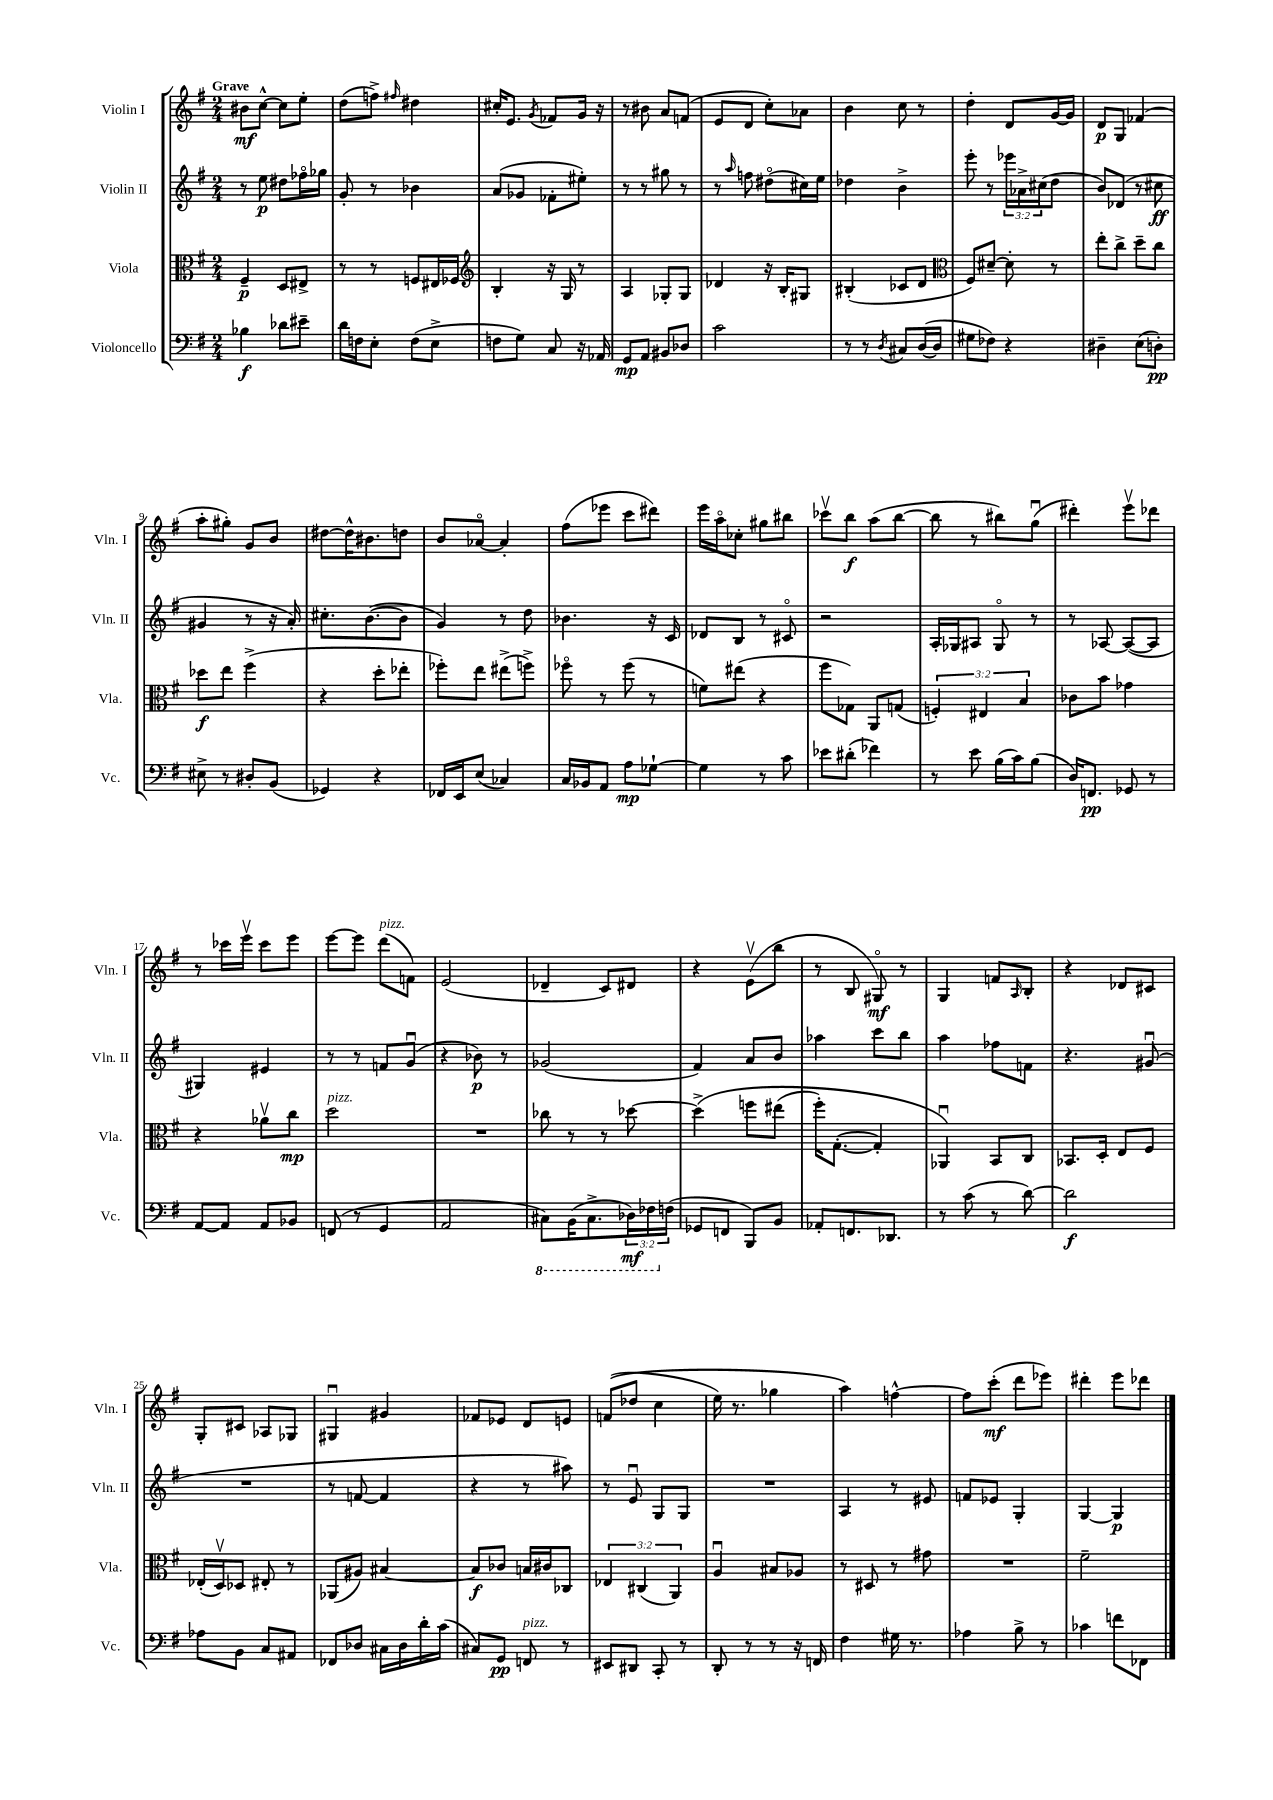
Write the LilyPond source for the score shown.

<<
\new StaffGroup <<
\new Staff = "s0" \with { instrumentName = "Violin I" shortInstrumentName = "Vln. I" } {
    \clef treble \key g \major \numericTimeSignature \time 2/4 \tempo "Grave"
    bis'8\mf c''8~-^ c''8 e''8-. |
    d''8( f''8->) \grace { fis''16 } dis''4 |
    cis''16-. e'8. \acciaccatura { g'8 } fes'8 g'16 r16 |
    r8 bis'8 a'8 f'8( |
    e'8 d'8 c''8-.) aes'8 |
    b'4 c''8 r8 |
    d''4-. d'8 g'16~ g'16 |
    d'8\p g8 fes'4( |
    a''8-. gis''8-.) g'8 b'8 |
    dis''8~ dis''16-^ bis'8. d''8 |
    b'8 aes'8~\flageolet aes'4-. |
    fis''8( ees'''8 c'''8 dis'''8) |
    e'''16 a''16\flageolet ces''8-. gis''8 bis''8 |
    ces'''8\upbow b''8\f a''8( b''8~ |
    b''8 r8 bis''8) g''8\downbow( |
    dis'''4-.) e'''8\upbow des'''8 |
    r8 ces'''16 e'''16\upbow ces'''8 e'''8 |
    e'''8~ e'''8 d'''8^\markup { \italic "pizz." }( f'8) |
    e'2( |
    des'4-- c'8) dis'8 |
    r4 e'8\upbow( b''8 |
    r8 b8 gis8\flageolet\mf) r8 |
    g4 f'8 \grace { a16 } b8-. |
    r4 des'8 cis'8 |
    g8-. cis'8 aes8 ges8 |
    gis4\downbow gis'4 |
    fes'8 ees'8 d'8 e'8 |
    f'8(\( des''8 c''4 |
    e''16) r8. ges''4 |
    a''4\) f''4~-^ |
    f''8 c'''8-.\mf( d'''8 ees'''8) |
    dis'''4-. e'''8 des'''8 \bar "|." |
}
\new Staff = "s1" \with { instrumentName = "Violin II" shortInstrumentName = "Vln. II" } {
    \clef treble \key g \major \numericTimeSignature \time 2/4 \override Staff.TupletNumber.text = #tuplet-number::calc-fraction-text
    r8 e''8\p dis''8 fes''16\flageolet ges''16 |
    g'8-. r8 bes'4 |
    a'8( ges'8 fes'8-. eis''8-.) |
    r8 r8 gis''8 r8 |
    r8 \grace { a''16 } f''8 dis''8\flageolet( cis''16) e''16 |
    des''4 b'4-> |
    e'''8-. r8 \tuplet 3/2 { ees'''16 aes'16-> cis''16( } d''8 |
    b'8) des'8( r8 cis''8\ff |
    gis'4 r8 r16 a'16-.) |
    cis''8.-. b'8.~( b'8 |
    g'4) r8 d''8 |
    bes'4. r16 c'16 |
    des'8 b8 r8 cis'8\flageolet |
    r2 |
    a16-. ges16 ais8 ges8\flageolet r8 |
    r8 aes8~ aes8~( aes8 |
    gis4) eis'4 |
    r8 r8 f'8 g'8\downbow( |
    r4 bes'8\p) r8 |
    ges'2( |
    fis'4) a'8 b'8 |
    aes''4 c'''8 b''8 |
    a''4 fes''8 f'8 |
    r4. gis'8\downbow( |
    R2 |
    r8 f'8~ f'4 |
    r4 r8 ais''8) |
    r8 e'8\downbow g8 g8 |
    R2 |
    a4 r8 eis'8 |
    f'8 ees'8 g4-. |
    g4~ g4\p \bar "|." |
}
\new Staff = "s2" \with { instrumentName = "Viola" shortInstrumentName = "Vla." } {
    \clef alto \key g \major \numericTimeSignature \time 2/4 \override Staff.TupletNumber.text = #tuplet-number::calc-fraction-text
    fis4--\p d8 eis8-> |
    r8 r8 f8 eis16 fes16 |
    \clef treble b4-. r16 g16 r8 |
    a4 ges8-. ges8 |
    des'4 r16 b16-. gis8 |
    bis4-.( ces'8 d'8 |
    \clef alto fis8) dis'8~-- dis'8-. r8 |
    e''8-. c''8-> d''8-- c''8 |
    des''8\f e''8 fis''4->( |
    r4 d''8-. ees''8-. |
    fes''8-.) e''8 eis''8->( f''8->) |
    fes''8\flageolet r8 fes''8( r8 |
    f'8) eis''8( r4 |
    fis''8 ges8) a,8 g8( |
    \tuplet 3/2 { f4-.) eis4 b4 } |
    ces'8 b'8 ges'4 |
    r4 aes'8\upbow c''8\mp |
    d''2^\markup { \italic "pizz." } |
    R2 |
    ces''8 r8 r8 des''8~ |
    des''4->\( f''8 eis''8( |
    fis''16-.) g8.~-.( g4-.) |
    aes,4\downbow\) b,8 c8 |
    bes,8. d16-. e8 fis8 |
    ees16-.( d16\upbow) des8 eis8-. r8 |
    aes,8( ais8) bis4~ |
    bis8\f ces'8 b16 cis'16 ces8 |
    \tuplet 3/2 { ees4 cis4( a,4) } |
    a4\downbow bis8 aes8 |
    r8 dis8 r8 gis'8 |
    R2 |
    fis'2-- \bar "|." |
}
\new Staff = "s3" \with { instrumentName = "Violoncello" shortInstrumentName = "Vc." } {
    \clef bass \key g \major \numericTimeSignature \time 2/4 \override Staff.TupletNumber.text = #tuplet-number::calc-fraction-text
    bes4\f des'8 eis'8-- |
    d'16 f16 e8-. f8( e8-> |
    f8 g8) c8 r16 aes,16 |
    g,8\mp a,8 bis,8 des8 |
    c'2 |
    r8 r8 \acciaccatura { d8 } cis8 d16~( d16 |
    gis8 fes8) r4 |
    dis4-- e8( d8-.\pp) |
    eis8-> r8 dis8-. b,8( |
    ges,4) r4 |
    fes,16 e,16 e8( ces4) |
    c16 bes,16 a,8 a8\mp ges8~-! |
    ges4 r8 c'8 |
    ees'8 dis'8-.( fes'4) |
    r8 e'8 b16( c'16) b8( |
    d16) f,8.\pp ges,8 r8 |
    a,8~ a,8 a,8 bes,8 |
    f,8( r8 g,4 |
    a,2 |
    \ottava #-1 cis,8) b,,16( cis,8.-> \tuplet 3/2 { des,16\mf) fes,16 \ottava #0 f16( } |
    ges,8 f,8 b,,8) b,8 |
    aes,8-. f,8. des,8. |
    r8 c'8( r8 d'8~) |
    d'2\f |
    aes8 b,8 c8 ais,8 |
    fes,8 des8 cis16 des16 d'16-. c'16( |
    cis8) g,8\pp f,8^\markup { \italic "pizz." } r8 |
    eis,8 dis,8 c,8-. r8 |
    d,8-. r8 r8 r16 f,16 |
    fis4 gis16 r8. |
    aes4 b8-> r8 |
    ces'4 f'8 fes,8 \bar "|." |
}
>>
>>
